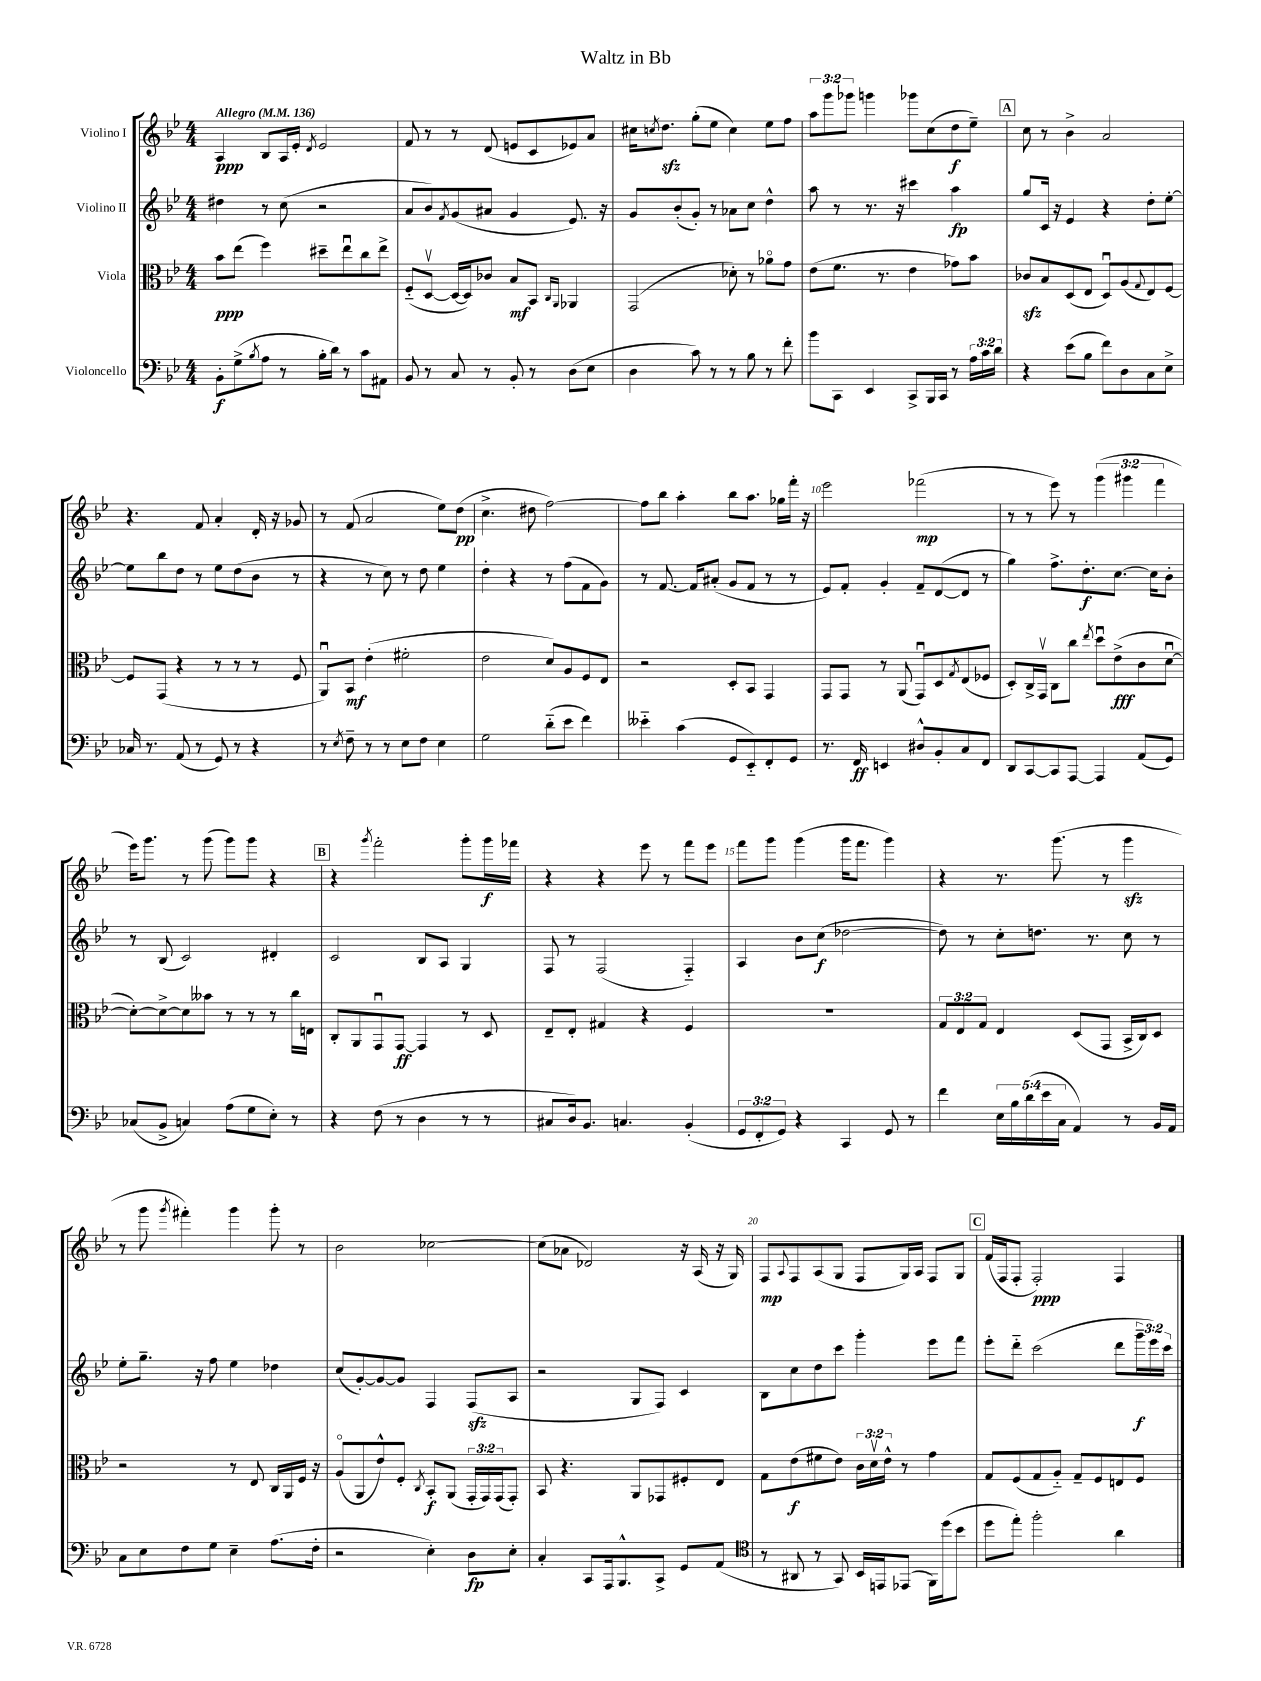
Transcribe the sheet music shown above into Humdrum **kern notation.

**kern	**kern	**kern	**kern
*staff4	*staff3	*staff2	*staff1
*clefF4	*clefC3	*clefG2	*clefG2
*k[b-e-]	*k[b-e-]	*k[b-e-]	*k[b-e-]
*M4/4	*M4/4	*M4/4	*M4/4
*MM136	*MM136	*MM136	*MM136
8BB-'	8b-	4dd#	4A
(8G^	(8ee-	.	.
8qB-	.	.	.
8A	4ff)	8r	8B-
8r	.	(8cc	16A
.	.	.	16e-'
.	.	.	8qd
16B-'	8dd#~	2r	2e-
16d)	.	.	.
8r	8ee-u	.	.
8c	8cc	.	.
8AA#	8ee-^	.	.
=	=	=	=
8BB-	(8F'~	8a	8f
8r	[8Dv	8b-)	8r
.	.	8qf	.
8C	16D_	(8g	8r
.	16D])	.	.
8r	8c-	8a#	(8d
8BB-'	8B-	4g	8e
8r	8BB-	.	8c
.	16qqC	.	.
.	16qqAA	.	.
(8D	4AA-	8.e-)	8e-)
8E-	.	.	8a
.	.	16r	.
=	=	=	=
4D	(2GG	8g	16cc#
.	.	.	8qcc
.	.	.	8.dd
.	.	(8b-'	.
8c)	.	8g')	(8gg'
8r	.	8r	8ee-
8r	8d-')	8a-	4cc)
8B-	8r	8cc	.
8r	8a-o	4dd^^	8ee-
8f'	8g	.	8ff
=	=	=	=
8b-	(8e-	8aa	12aa
.	.	.	12ggg
8CC	8.f	8r	.
.	.	.	12ggg-
4EE-	.	8.r	4ggg
.	8.r	.	.
.	.	16r	.
8CC^	4e-	4ccc#	8ggg-
16BBB-	.	.	(8cc
16CC	.	.	.
8r	8g-)	4aa	8dd
24A	8b-	.	8ee-~)
24c	.	.	.
24d	.	.	.
=	=	=	=
4r	8c-	8gg	8cc
.	8B-	16c	8r
.	.	16r	.
(8e-	(8D	4e-	4b-^
8B-	8E-	.	.
8f)	8Du)	4r	2a
8D	(8A	.	.
.	8qqG	.	.
8C	8E-)	8dd'	.
8E-^	[8F	[8ee-'	.
=	=	=	=
16C-	8F]	8ee-]	4.r
8.r	.	.	.
.	(8GG	8bb-	.
(8AA	4r	8dd	.
8r	.	8r	8f
8GG)	8r	8ee-	4a'
8r	8r	(8dd	.
4r	8r	8b-	16d'
.	.	.	16r
.	8F	8r	8g-
=	=	=	=
8r	8AAu)	4r	8r
8qE-	.	.	.
8F~	8BB-	.	(8f
8r	(4e-'	8r	2a
8r	.	8cc)	.
8E-	2f#'	8r	.
8F	.	8dd	.
4E-	.	4ee-	8ee-)
.	.	.	(8dd
=	=	=	=
2G	2e-	4dd'	4.cc^
.	.	4r	.
.	.	.	8dd#
(8d'~	8d)	8r	[2ff)
8e-	8A	(8ff	.
4f)	8F	8f	.
.	8E-	8g)	.
=	=	=	=
4e--'~	2r	8r	8ff]
.	.	[8.f	8bb-
(4c	.	.	4aa'
.	.	16f]	.
.	.	(8a#'	.
8GG	8D'	8g	8bb-
8EE-'~)	8BB-	8f	8.aa
8FF'	4GG	8r	.
.	.	.	16gg-
8GG	.	8r	16fff'
.	.	.	16r
=	=	=	=
8.r	8GG	8e-)	2eee-
.	8GG	8f'	.
16FF	.	.	.
4EE	8r	4g'	.
.	(8AA	.	.
8D#^^	8GGu)	8f~	(2fff-
8BB-'	8D	([8d	.
.	8qG	.	.
8C	(8E-	8d]	.
8FF	8F-	8r	.
=	=	=	=
8DD	8D')	4gg)	8r
[8CC	16C^	.	8r
.	16GGv	.	.
8CC]	8C	8.ff^	8eee-)
[8AAA	8cc	.	8r
.	.	8.dd'	.
.	8qee-	.	.
4AAA]	8ddu	.	(6ggg
.	(8e-^	[8.cc	.
.	.	.	6ggg#
(8AA	8c	.	.
.	.	16cc]	.
.	.	.	6fff
8GG)	[8du	8b-'	.
=	=	=	=
(8C-	8d'_)	8r	16eee-)
.	.	.	8.ggg
8BB-^	8d^_	(8B-	.
4C)	8d]	2c)	8r
.	8b--	.	(8ggg
(8A	8r	.	8ggg)
8G	8r	.	8ggg
8E-')	8r	4d#'	4r
8r	16cc	.	.
.	16E	.	.
=	=	=	=
4r	8C'	2c	4r
.	8AA	.	.
.	.	.	8qggg
(8F	8GGu	.	2fff'
8r	[8GG	.	.
4D	4GG]	8B-	.
.	.	8A	.
8r	8r	4G	8ggg'
8r	8D	.	16ggg
.	.	.	16fff-
=	=	=	=
8C#	8E-~	8F	4r
16D)	8E-'	8r	.
8.BB-	.	.	.
.	4G#	(2F	4r
4.C	.	.	.
.	4r	.	8eee-
.	.	.	8r
(4BB-'	4F	4F'~)	8fff
.	.	.	8eee-
=	=	=	=
12GG	1r	4A	8fff
12FF'	.	.	.
.	.	.	8ggg
12GG)	.	.	.
4r	.	8b-	(4ggg
.	.	(8cc	.
4CC	.	[2dd-	16ggg
.	.	.	8.fff
8GG	.	.	4ggg)
8r	.	.	.
=	=	=	=
4f	12G	8dd-])	4r
.	12E-	.	.
.	.	8r	.
.	12G	.	.
20E-	4E-	8cc'	8.r
20B-	.	.	.
(20d	.	.	.
.	.	8.dd	.
20e-	.	.	.
.	.	.	(8.ggg
20C	.	.	.
4AA)	(8D	.	.
.	.	8.r	.
.	8GG	.	8r
8r	16BB-^	8cc	4ggg
.	16C)	.	.
16BB-	8D	8r	.
16AA	.	.	.
=	=	=	=
8C	2r	8ee-'	8r
8E-	.	8.gg~	8ggg
.	.	.	8qggg
8F	.	.	4fff#')
.	.	16r	.
8G	.	8ff	.
4E-~	8r	4ee-	4ggg
.	8E-	.	.
(8.A	16C	4dd-	8ggg'
.	16AA	.	.
.	16F	.	8r
16F'	16r	.	.
=	=	=	=
2r	(8Ao	(8cc	2b-
.	8AA	[8g')	.
.	8e-^^)	8g_	.
.	8F'	8g]	.
.	8qC	.	.
4E-')	8BB-'	4F	[2cc-
.	(8AA	.	.
8D	24GG'	(8F	.
.	24GG)	.	.
.	(24GG	.	.
8E-'	8GG')	8A	.
=	=	=	=
4C'	8BB-	2r	(8cc-]
.	4.r	.	8a-
8CC	.	.	2d-)
16AAA	.	.	.
8.BBB-^^	.	.	.
.	8AA	8G	.
8CC^	8GG-	8F)	.
8GG	8F#'	4c	16r
.	.	.	(16A
(8AA	8E-	.	16r
.	.	.	16G)
=	=	=	=
*clefC4	*	*	*
8r	8G	8B-	8F
.	.	.	8qqA
8AA#	(8e-	8cc	8F
8r	8f#	8dd	(8A
8GG)	8e-)	8ccc	8G
16BB-	24c	4ggg'	8F
.	24dv	.	.
16EE	.	.	.
.	24e-^^	.	.
(8EE-	8r	.	16G)
.	.	.	16A
16FF)	4g	8eee-	8F
(16dd	.	.	.
8b-	.	8fff	8G
=	=	=	=
8dd	8G	8eee-'	(16f
.	.	.	16F
8ee-')	(8F	8ddd'~	8F'
2ff'	8G	(2ccc	2F')
.	8A'~)	.	.
.	8G~	.	.
.	8F	.	.
4a	8E	8ddd	4F
.	8F	24ggg~	.
.	.	24eee-)	.
.	.	24ccc	.
==	==	==	==
*-	*-	*-	*-
